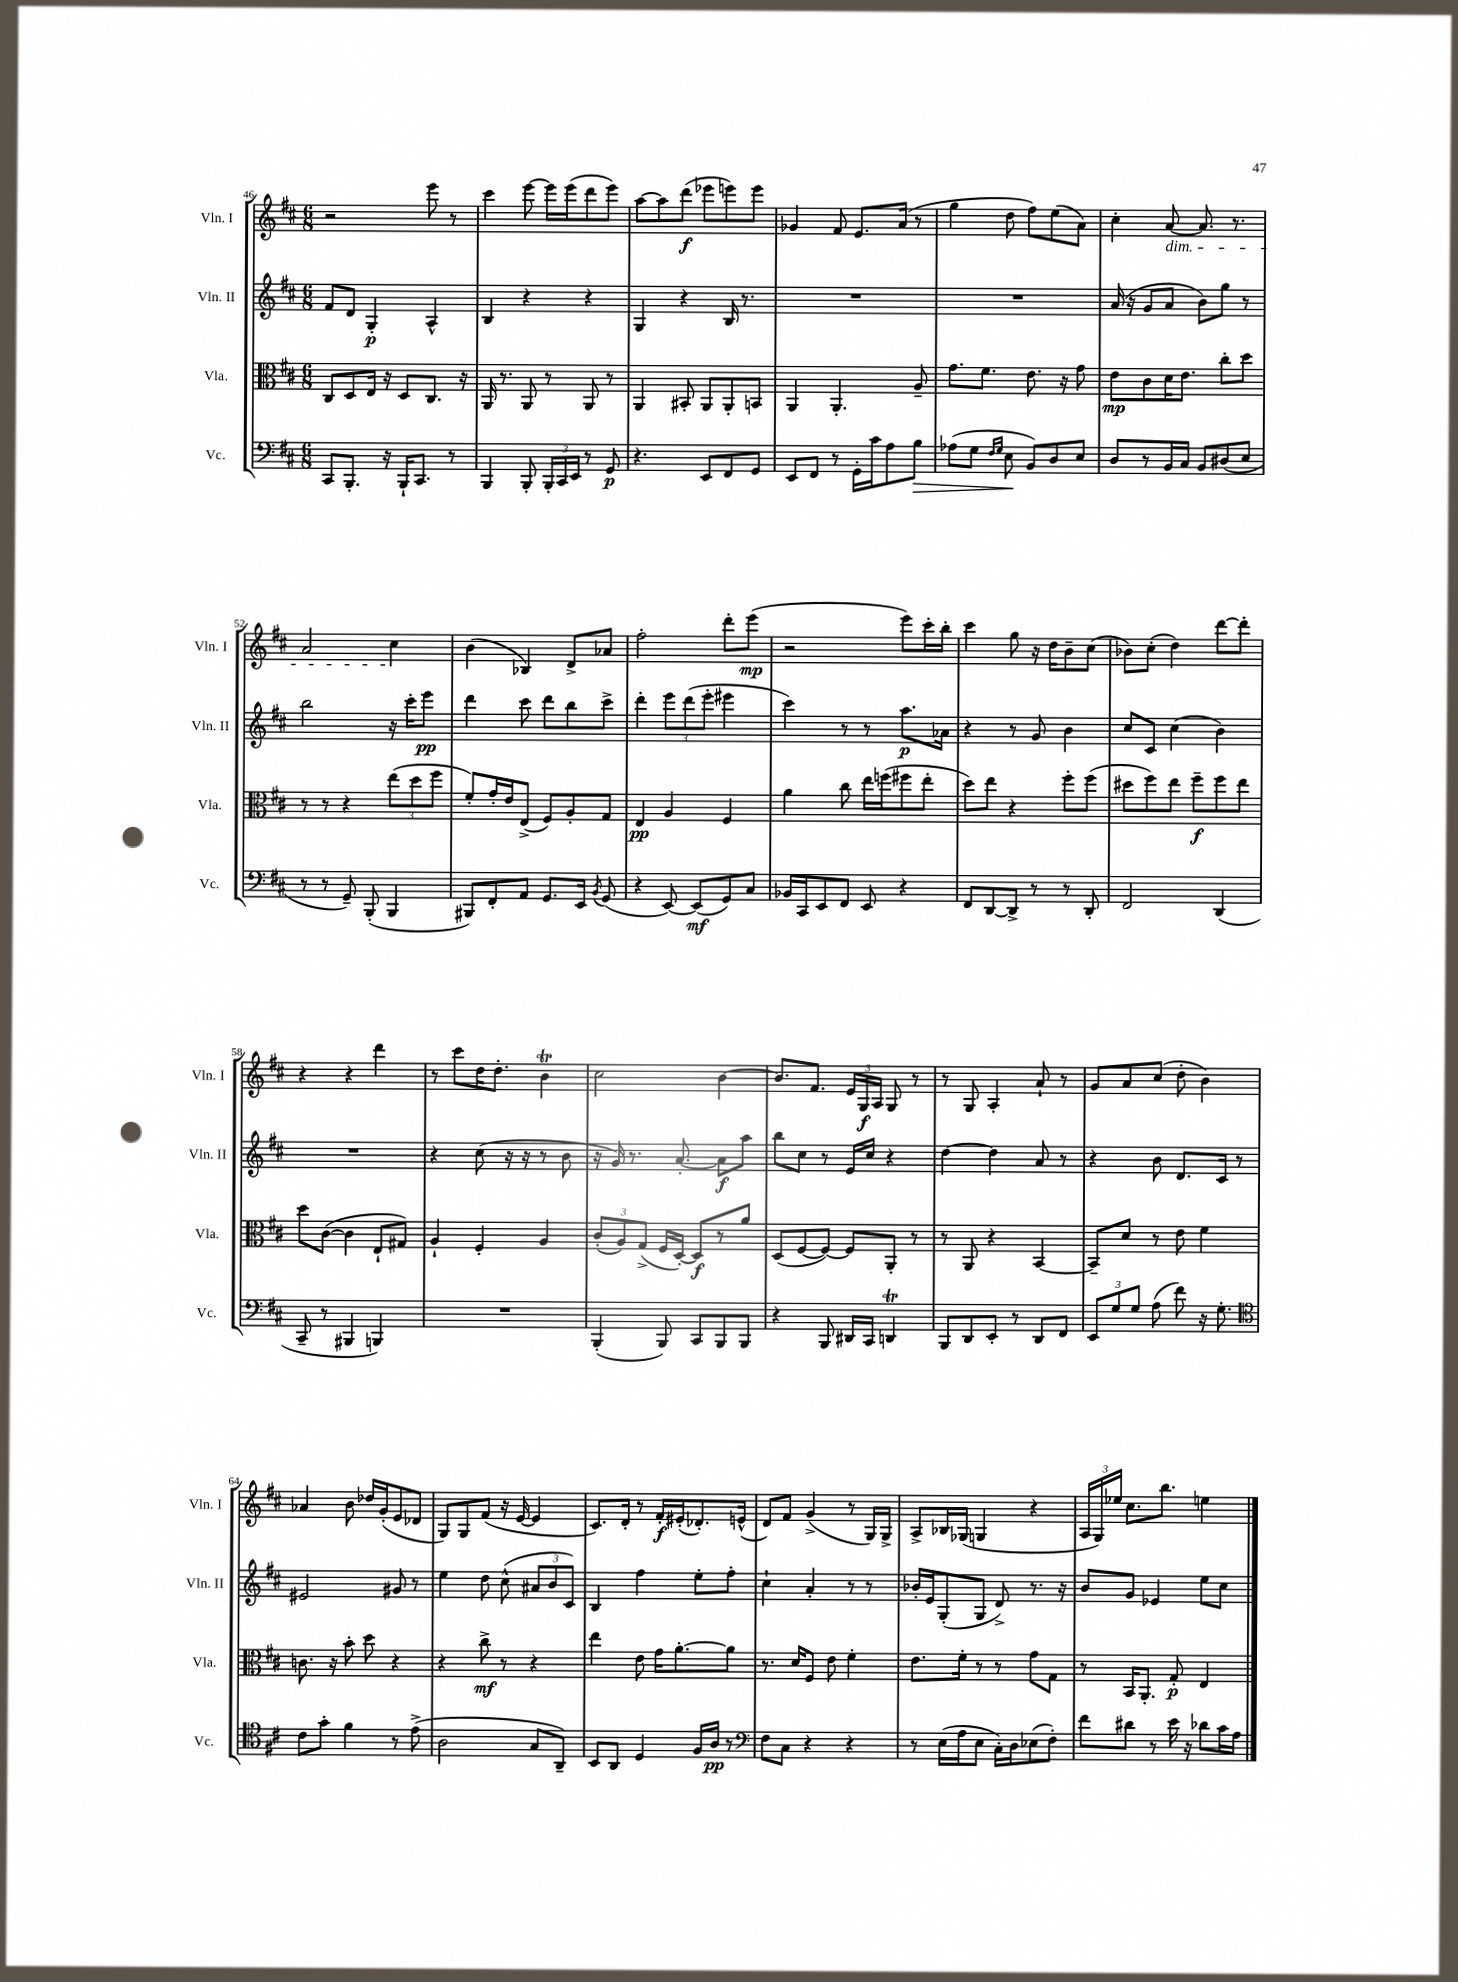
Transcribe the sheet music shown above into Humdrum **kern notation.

**kern	**kern	**kern	**kern
*staff4	*staff3	*staff2	*staff1
*clefF4	*clefC3	*clefG2	*clefG2
*k[f#c#]	*k[f#c#]	*k[f#c#]	*k[f#c#]
*M6/8	*M6/8	*M6/8	*M6/8
8CC#	8C#	8f#	2r
8.BBB'	8D	8d	.
.	16E	4G'	.
16r	16r	.	.
16BBB`	8D	.	.
8.CC#	.	.	.
.	8.C#	4A^^	8eee
8r	.	.	8r
.	16r	.	.
=	=	=	=
4BBB	16AA	4B	4ccc#
.	8.r	.	.
8BBB'	8AA	4r	[8eee
24BBB'	8r	.	16eee]
24CC#	.	.	.
.	.	.	(16eee
24EE	.	.	.
8r	8AA	4r	8ddd
8GG	8r	.	8eee)
=	=	=	=
4.r	4AA	4G	[8aa
.	.	.	8aa]
.	8BB#'	4r	(8ddd
8EE	8AA	.	8eee-
8FF#	8AA'	16B	8eee)
.	.	8.r	.
8GG	8BB	.	8eee
=	=	=	=
8EE	4AA	2.r	4g-
8FF#	.	.	.
8r	4.AA'	.	8f#
16GG'	.	.	8.e
16c#	.	.	.
8A	.	.	.
.	.	.	(16a
8B	8A~	.	8r
=	=	=	=
(8A-	8.g	2.r	4gg
8G	.	.	.
.	8.f#	.	.
16qqF#	.	.	.
16qqG	.	.	.
8E	.	.	8dd
8BB)	8.e	.	8ff#)
8D	.	.	(8ee
.	16r	.	.
8E	8g	.	8a)
=	=	=	=
8D	8e	(16a	4cc#'
.	.	16r	.
8r	8c#	8g	.
16BB	16d	8a	[8a
16C#	8.e	.	.
8BB	.	8b)	8.a]
(8D#	8cc#'	8gg	.
.	.	.	8.r
8E	8dd	8r	.
=	=	=	=
8r	8r	2bb	2a
8r	8r	.	.
8GG~)	4r	.	.
(8BBB'	.	.	.
4BBB	(12ee	16r	4cc#
.	.	16ccc#'	.
.	12dd	.	.
.	.	8eee	.
.	12ff#	.	.
=	=	=	=
8BBB#)	8f#')	4ddd	(4b
8FF#'	16g'	.	.
.	16e	.	.
8AA	(8E^	8ccc#	4B-)
8.GG	8F#)	8ddd	.
.	8A'	8bb	8d^
16EE	.	.	.
8qBB	.	.	.
(8GG	8G	8ccc#^	8a-
=	=	=	=
4r	4E	4ddd'	2ff#'
[8EE)	4A	12eee	.
.	.	(12ddd	.
(8EE]	.	.	.
.	.	12eee'	.
8GG)	4F#	4eee#	8ddd'
8C#	.	.	(8eee
=	=	=	=
16BB-	4a	4ccc#)	2r
16CC#	.	.	.
8EE	.	.	.
8FF#	8cc#	8r	.
8EE	16ee	8r	.
.	(16ff	.	.
4r	8ff#	8.aa	8eee)
.	8ee'	.	16ccc#'
.	.	16a-	16bb'
=	=	=	=
8FF#	8dd)	4r	4ccc#
[8DD	8ee	.	.
8DD^]	4r	8r	8gg
8r	.	8g	16r
.	.	.	16dd
8r	8ff#'	4b	8b~
8DD'	(8ff#	.	(8cc#
=	=	=	=
2FF#	8dd#	8cc#	8b-)
.	8ff#)	8c#	(8cc#'
.	8ee	(4cc#	4dd)
.	8ff#~	.	.
(4DD	8ff#	4b)	[8ddd
.	8ee	.	8ddd']
=	=	=	=
8CC#~	8dd	2.r	4r
8r	([8c#	.	.
4BBB#	4c#]	.	4r
4BBB)	8E`	.	4ddd
.	8G#)	.	.
=	=	=	=
2.r	4A`	4r	8r
.	.	.	8ccc#
.	4F#'	(8cc#	16dd
.	.	.	8.dd'
.	.	16r	.
.	.	16r	.
.	4A	8r	4b
.	.	8b	.
=	=	=	=
(4BBB'	(12c#'	16r	2cc#
.	.	16g)	.
.	12A)	.	.
.	.	8.r	.
.	(12G^	.	.
8BBB)	16F#	.	.
.	[16D')	[8.a'	.
8CC#	8D]	.	.
8BBB	8r	8a]	[4b
8BBB	8a	8aa	.
=	=	=	=
4r	(8D	8bb	8.b]
.	[8F#	8cc#	.
.	.	.	8.f#
8BBB	8F#_)	8r	.
16DD#	8F#]	16e	24e
.	.	.	24G
16CC#	.	16cc#	.
.	.	.	24A
4DD	8AA'	4r	8G
.	8r	.	8r
=	=	=	=
8BBB	8r	[4dd	8r
8DD	8AA	.	8G
8EE'	4r	4dd]	4A'
8r	.	.	.
8DD	[4BB	8a	8a`
8FF#	.	8r	8r
=	=	=	=
12EE	8BB~]	4r	8g
12G	.	.	.
.	8d	.	8a
12G	.	.	.
(8A	8r	8b	(8cc#
8f#)	8e	8.d	8dd'
16r	4f#	.	4b)
8.G'	.	16c#	.
.	.	8r	.
=	=	=	=
*clefC4	*	*	*
8c#	8.c	2e#	4a-
8g'	.	.	.
.	16r	.	.
4f#	8b'	.	8b
.	8dd	.	16dd-
.	.	.	(16g'
8r	4r	8g#	8e
(8e^	.	8r	8d-
=	=	=	=
2A	4r	4ee	8G)
.	.	.	8G
.	8cc#^	8dd	(8f#
.	8r	(8cc#^^	16r
.	.	.	[16e
8G	4r	12a#	4e]
.	.	12b	.
8AA~)	.	.	.
.	.	12c#)	.
=	=	=	=
8BB	4ee	4B	8.c#)
8AA	.	.	.
.	.	.	16d'
4D	8e	4ff#	8r
.	16g	.	16f#'
.	[8.a'	.	(16e#'
16F#	.	8ee'	8.d-')
16A	.	.	.
8r	8a]	8ff#'	.
.	.	.	(16e^^
=	=	=	=
*clefF4	*	*	*
8F#	8.r	4cc#`	8d)
8C#	.	.	8f#
.	16d	.	.
4r	8F#	4a'	(4g^
.	8e	.	.
4r	4f#'	8r	8r
.	.	8r	16G)
.	.	.	16G^
=	=	=	=
8r	8.e	16b-'	8A^
.	.	16e	.
(16E	.	(8G'	16B-
16A	16f#'	.	(16G-
8E	8r	8G	4G
16C#')	8r	8d^)	.
16D	.	.	.
(8E-	8g	8.r	4r
8F#')	8G	.	.
.	.	16r	.
=	=	=	=
8f#	8r	8b	24A
.	.	.	24G)
.	.	.	24ee-
8d#	16BB	8g	8.cc#
.	8.AA'	.	.
8r	.	4e-	.
.	.	.	8.bb
16e	8G'	.	.
16r	.	.	.
8d-	4E	8ee	4ee
16c#	.	8cc#	.
16A	.	.	.
==	==	==	==
*-	*-	*-	*-
